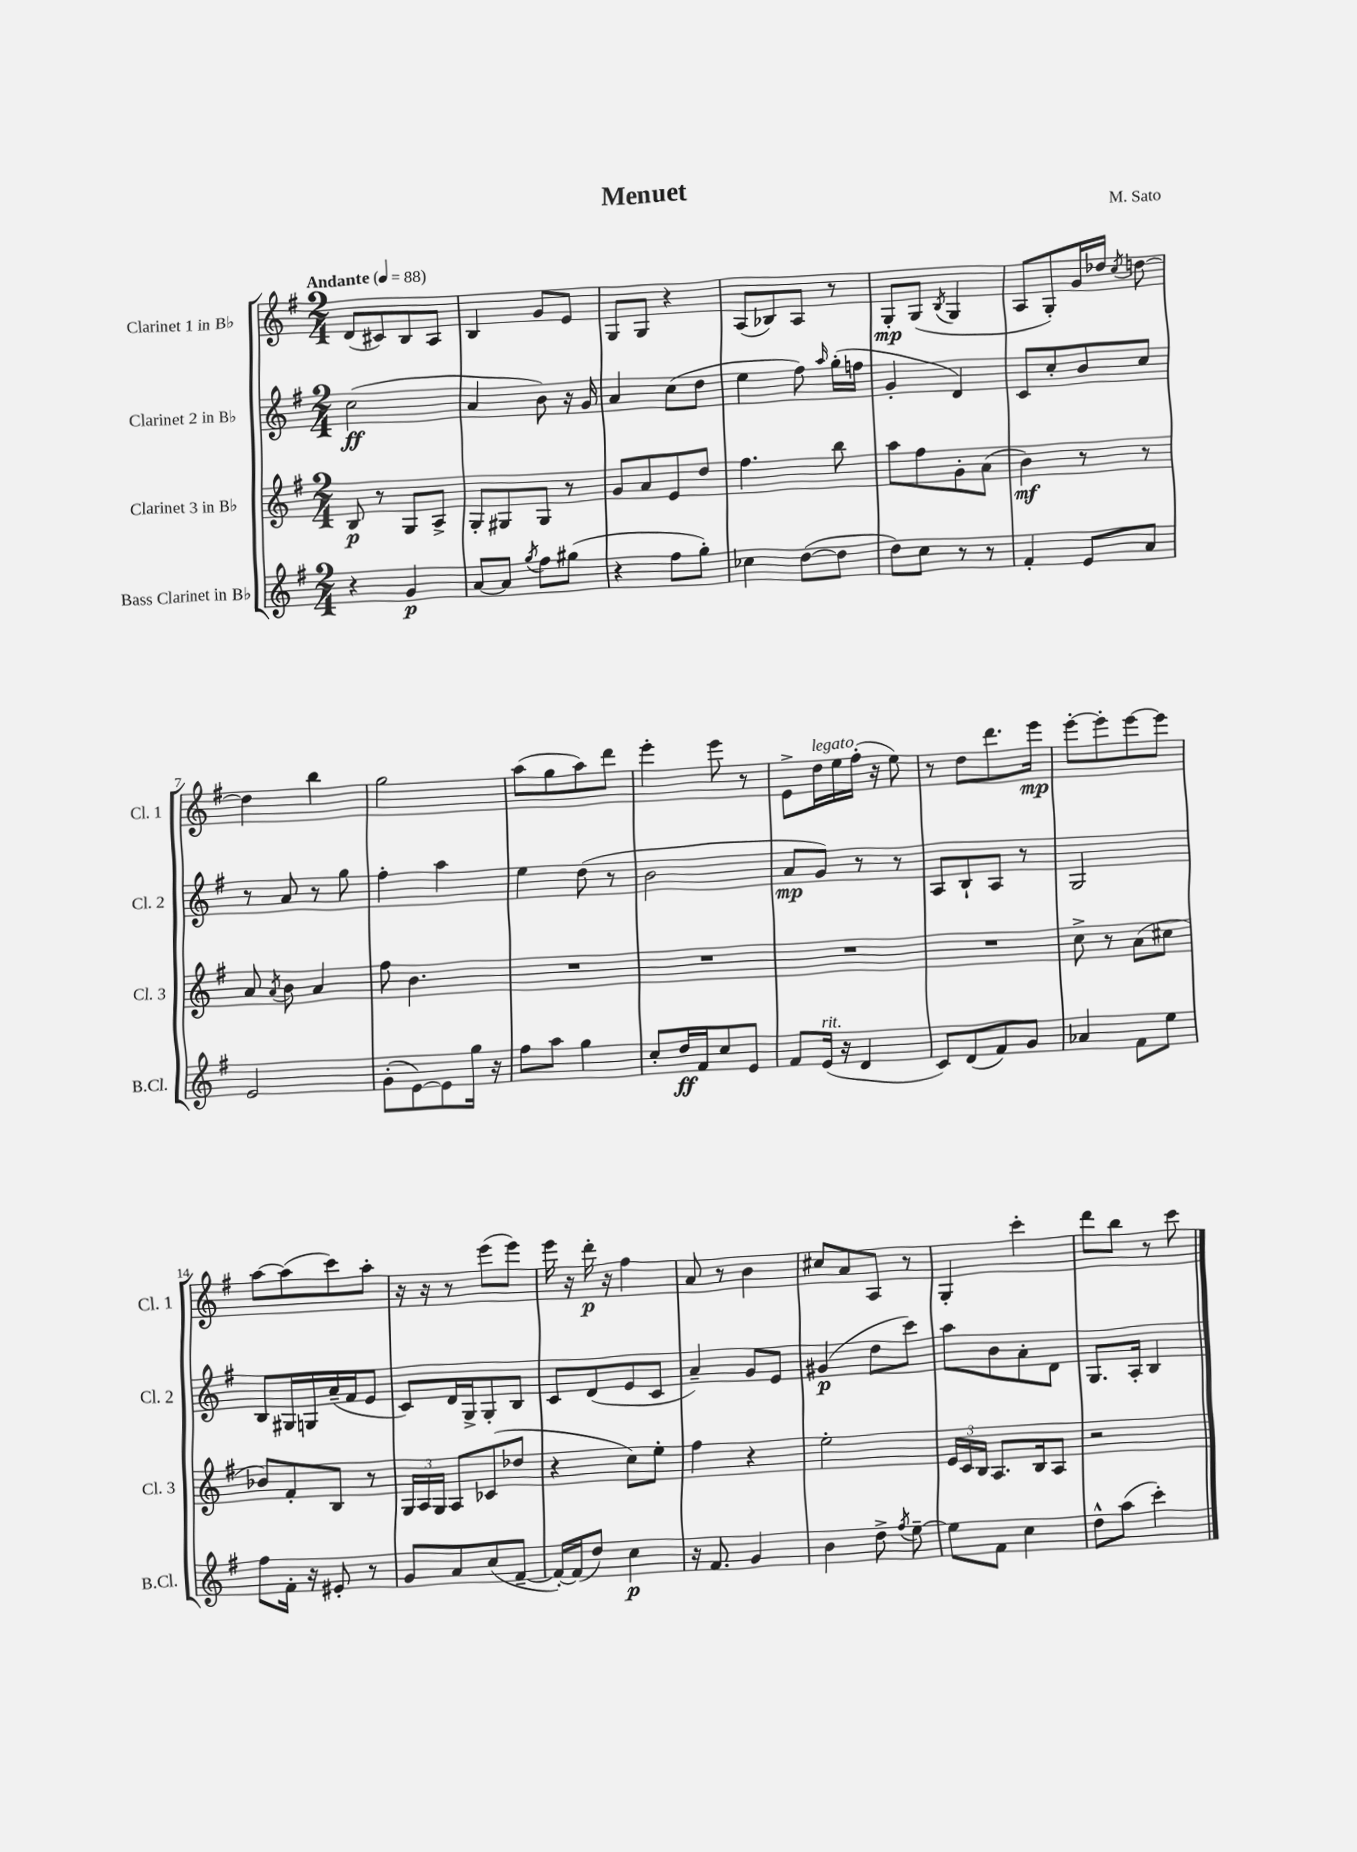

**kern	**dynam	**kern	**dynam	**kern	**dynam	**kern	**dynam
*part4	*part4	*part3	*part3	*part2	*part2	*part1	*part1
*staff4	*staff4	*staff3	*staff3	*staff2	*staff2	*staff1	*staff1
*I"Bass Clarinet in B♭	*	*I"Clarinet 3 in B♭	*	*I"Clarinet 2 in B♭	*	*I"Clarinet 1 in B♭	*
*I'B.Cl.	*	*I'Cl. 3	*	*I'Cl. 2	*	*I'Cl. 1	*
*clefG2	*	*clefG2	*	*clefG2	*	*clefG2	*
*k[f#]	*	*k[f#]	*	*k[f#]	*	*k[f#]	*
*M2/4	*	*M2/4	*	*M2/4	*	*M2/4	*
*MM88	*	*MM88	*	*MM88	*	*MM88	*
=1	=1	=1	=1	=1	=1	=1	=1
!	!	!	!	!	!	!LO:TX:a:B:t=Andante	!
4r	.	8B/	p	(2cc\	ff	(8d/L	.
.	.	8r	.	.	.	8c#X/)	.
4g/	p	8G/L	.	.	.	8B/	.
.	.	8A^/J	.	.	.	8A/J	.
=2	=2	=2	=2	=2	=2	=2	=2
[8a/L	.	8G'/L	.	4a/	.	4B/	.
8a/J]	.	8G#X/	.	.	.	.	.
8qgg/	.	.	.	.	.	.	.
8ff#\L	.	8G#/J	.	8b\)	.	8g/L	.
(8gg#X\J	.	8r	.	16r	.	8e/J	.
.	.	.	.	16g/	.	.	.
=3	=3	=3	=3	=3	=3	=3	=3
4r	.	8g/L	.	4a/	.	8G/L	.
.	.	8a/	.	.	.	8G/J	.
8ff#\L	.	8e/	.	(8cc\L	.	4r	.
8gg'\J)	.	8dd/J	.	8dd\J	.	.	.
=4	=4	=4	=4	=4	=4	=4	=4
4cc-X\	.	4.ff#\	.	4ee\	.	(8A/L	.
.	.	.	.	.	.	8B-X/)	.
([8dd\L	.	.	.	8ff#\)	.	8A/J	.
.	.	.	.	16qqaa/	.	.	.
8dd\J]	.	8bb\	.	(16gg'\LL	.	8r	.
.	.	.	.	16ffn\JJ	.	.	.
=5	=5	=5	=5	=5	=5	=5	=5
8dd\L)	.	8aa\L	.	4g'/	.	8G'/L	mp
8cc\J	.	8ff#\	.	.	.	(8G/J	.
.	.	.	.	.	.	8qB/	.
8r	.	8g'\	.	4d/)	.	4G/	.
8r	.	(8a\J	.	.	.	.	.
=6	=6	=6	=6	=6	=6	=6	=6
4f#'/	.	4b\)	mf	8c/L	.	8A/L	.
.	.	.	.	8cc'/	.	8G'/)	.
8e/L	.	8r	.	8b/	.	16g/L	.
.	.	.	.	.	.	16dd-X/JJ	.
.	.	.	.	.	.	8qcc/	.
8a/J	.	8r	.	8cc/J	.	[8ddn\	.
!!LO:LB:g=z
=7	=7	=7	=7	=7	=7	=7	=7
2e/	.	8a/	.	8r	.	4dd\]	.
.	.	8qa/	.	.	.	.	.
.	.	8b\	.	8a/	.	.	.
.	.	4a/	.	8r	.	4bb\	.
.	.	.	.	8gg\	.	.	.
=8	=8	=8	=8	=8	=8	=8	=8
(8g'\L	.	8ff#\	.	4ff#'\	.	2gg\	.
[8e\)	.	4.b\	.	.	.	.	.
8e\]	.	.	.	4aa\	.	.	.
16gg\Jk	.	.	.	.	.	.	.
16r	.	.	.	.	.	.	.
=9	=9	=9	=9	=9	=9	=9	=9
8ff#\L	.	2r	.	4ee\	.	(8aa\L	.
8aa\J	.	.	.	.	.	8gg\	.
4gg\	.	.	.	(8dd\	.	8aa\)	.
.	.	.	.	8r	.	8ddd\J	.
=10	=10	=10	=10	=10	=10	=10	=10
8cc'/L	.	2r	.	2b\	.	4eee'\	.
16dd/L	ff	.	.	.	.	.	.
16f#/J	.	.	.	.	.	.	.
8cc/	.	.	.	.	.	8eee\	.
8e/J	.	.	.	.	.	8r	.
=11	=11	=11	=11	=11	=11	=11	=11
8f#/L	.	2r	.	8a/L	mp	8e^\L	.
!	!	!	!	!	!	!LO:TX:a:i:t=legato	!
!LO:TX:a:i:t=rit.	!	!	!	!	!	!	!
(16e/Jk	.	.	.	8g/J)	.	16dd\L	.
16r	.	.	.	.	.	16ee\	.
4d/	.	.	.	8r	.	(16ff#'\JJ	.
.	.	.	.	.	.	16r	.
.	.	.	.	8r	.	8ee\)	.
=12	=12	=12	=12	=12	=12	=12	=12
8c/L)	.	2r	.	8A/L	.	8r	.
(8d/	.	.	.	8B`/	.	8dd\L	.
8f#/)	.	.	.	8A/J	.	8.ddd\	.
8g/J	.	.	.	8r	.	.	.
.	.	.	.	.	.	16eee\Jk	mp
=13	=13	=13	=13	=13	=13	=13	=13
4a-X/	.	8cc^\	.	2G/	.	[8eee'\L	.
.	.	8r	.	.	.	8eee'\]	.
8f#\L	.	(8a\L	.	.	.	[8eee\	.
8ee\J	.	8cc#X\J	.	.	.	8eee\J]	.
!!LO:LB:g=z
=14	=14	=14	=14	=14	=14	=14	=14
8ff#\L	.	8b-X/L)	.	8B/L	.	[8aa\L	.
16f#'\Jk	.	8f#'/	.	16G#X/L	.	(8aa\]	.
16r	.	.	.	16Gn/	.	.	.
8e#X'/	.	8B/J	.	(16a~/	.	8ccc\)	.
.	.	.	.	16f#/J	.	.	.
8r	.	8r	.	8e/J	.	8aa'\J	.
=15	=15	=15	=15	=15	=15	=15	=15
8g/L	.	24G/LL	.	8c/L)	.	16r	.
.	.	24A/	.	.	.	.	.
.	.	.	.	.	.	16r	.
.	.	24G/JJ	.	.	.	.	.
8a/	.	8A/L	.	16d/L	.	8r	.
.	.	.	.	16G^/J	.	.	.
(8cc/	.	(8c-X/	.	8G'/	.	(8eee\L	.
[8f#~/J	.	8dd-X/J	.	8B/J	.	8eee\J)	.
=16	=16	=16	=16	=16	=16	=16	=16
16f#'/LL_)	.	4r	.	8c/L	.	16eee\	.
(16f#/J]	.	.	.	.	.	16r	.
8dd/J)	.	.	.	(8d/	.	16ddd'\	p
.	.	.	.	.	.	16r	.
4cc\	p	8cc\L)	.	8e/	.	4ff#\	.
.	.	8ee'\J	.	8c/J	.	.	.
=17	=17	=17	=17	=17	=17	=17	=17
16r	.	4ff#\	.	4a~/)	.	8a/	.
8.f#/	.	.	.	.	.	.	.
.	.	.	.	.	.	8r	.
4g/	.	4r	.	8g/L	.	4b\	.
.	.	.	.	8e/J	.	.	.
=18	=18	=18	=18	=18	=18	=18	=18
4b\	.	2ee'\	.	(4g#X/	p	8cc#X/L	.
.	.	.	.	.	.	8a/	.
8dd^\	.	.	.	8dd\L	.	8A/J	.
8qff#/	.	.	.	.	.	.	.
[8ee~\	.	.	.	8ccc\J)	.	8r	.
=19	=19	=19	=19	=19	=19	=19	=19
8ee\L]	.	24e/LL	.	8aa\L	.	4G'/	.
.	.	24c/	.	.	.	.	.
.	.	24B/JJ	.	.	.	.	.
8f#\J	.	8.A/L	.	8b\	.	.	.
4cc\	.	.	.	8a'\	.	4ccc'\	.
.	.	16B/k	.	.	.	.	.
.	.	8A/J	.	8d\J	.	.	.
=20	=20	=20	=20	=20	=20	=20	=20
8dd^^\L	.	2r	.	8.G/L	.	8ddd\L	.
(8aa\J	.	.	.	.	.	8bb\J	.
.	.	.	.	16A'/Jk	.	.	.
4ccc'\)	.	.	.	4B/	.	8r	.
.	.	.	.	.	.	8ccc\	.
==	==	==	==	==	==	==	==
*-	*-	*-	*-	*-	*-	*-	*-
